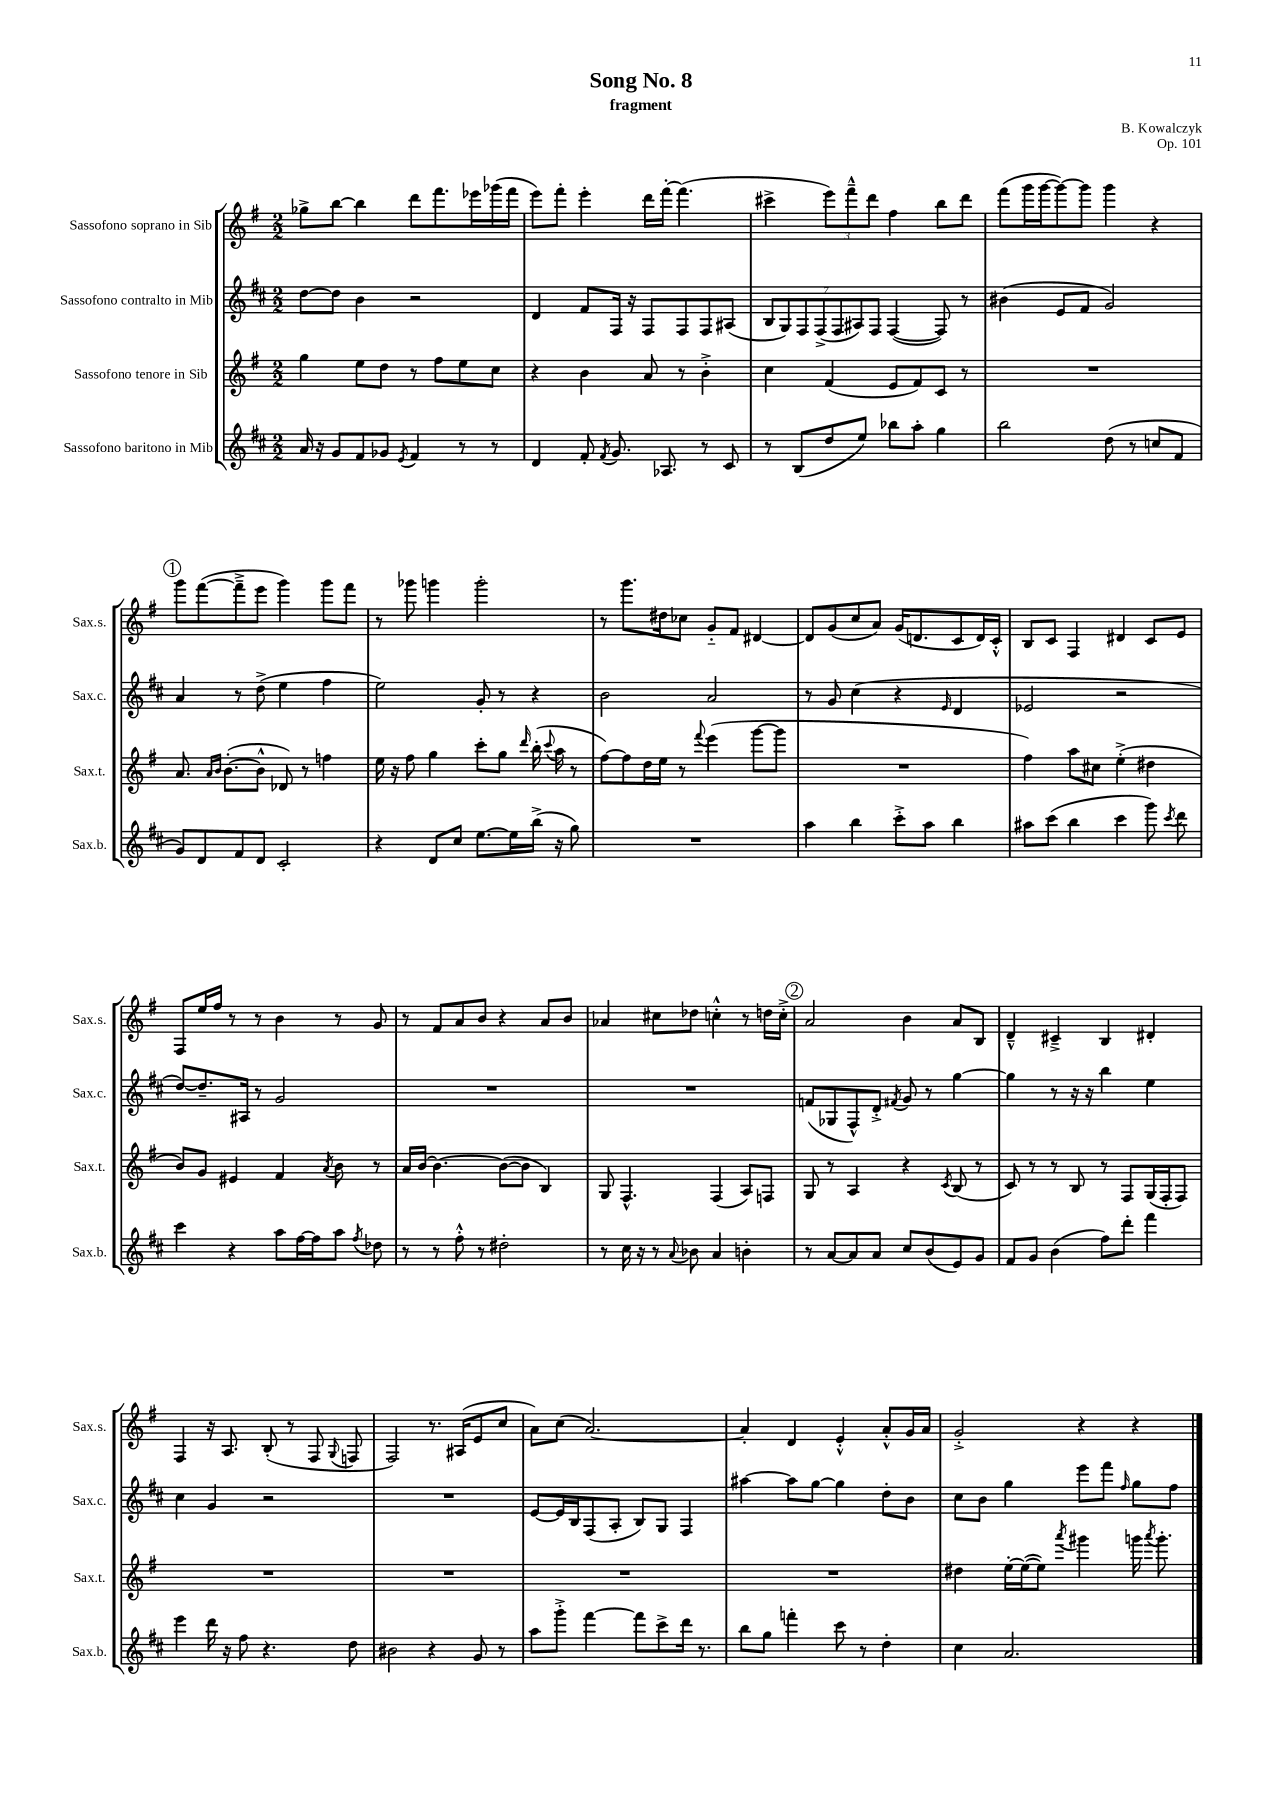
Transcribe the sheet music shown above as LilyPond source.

\header { title = "Song No. 8" composer = "B. Kowalczyk" subtitle = "fragment" opus = "Op. 101" }
<<
\new StaffGroup <<
\new Staff = "s0" \with { instrumentName = "Sassofono soprano in Sib" shortInstrumentName = "Sax.s." } {
    \clef treble \key g \major \numericTimeSignature \time 2/2
    \autoBeamOff ges''8[-> b''8]~ b''4 d'''8[ fis'''8. ees'''16 ges'''16( fis'''16] |
    e'''8[) fis'''8]-. e'''4-. d'''16[ fis'''16]~-. fis'''4.( |
    cis'''4-> \tuplet 3/2 { e'''8[) fis'''8---^ d'''8] } fis''4 b''8[ d'''8] |
    fis'''8[( g'''16 g'''16~ g'''8~) g'''8] g'''4 r4 |
    \mark \markup { \circle "1" } g'''8[ fis'''8~( fis'''8---> e'''8] g'''4) g'''8[ fis'''8] |
    r8 ges'''8 g'''4 g'''2-. |
    r8 g'''8.[ dis''16 ces''8] g'8[-_ fis'8] dis'4~ |
    dis'8[ g'8( c''8 a'8]) g'16[( d'8. c'8 d'16) c'16]-.-^ |
    b8[ c'8] fis4 dis'4 c'8[ e'8] |
    fis8[ e''16 fis''16] r8 r8 b'4 r8 g'8 |
    r8 fis'8[ a'8 b'8] r4 a'8[ b'8] |
    aes'4 cis''8[ des''8] c''4-.-^ r8 d''16[ c''16]-.-> |
    \mark \markup { \circle "2" } a'2 b'4 a'8[ b8] |
    d'4---^ cis'4---> b4 dis'4-. |
    fis4 r16 a8. b8-.( r8 fis8 \appoggiatura { g8 } f8 |
    fis2) r8. ais16[( e'8 c''8] |
    a'8[) c''8]( a'2.~) |
    a'4-. d'4 e'4-.-^ a'8[-.-^ g'16 a'16] |
    g'2-.-> r4 r4 \bar "|." |
}
\new Staff = "s1" \with { instrumentName = "Sassofono contralto in Mib" shortInstrumentName = "Sax.c." } {
    \clef treble \key d \major \numericTimeSignature \time 2/2
    \autoBeamOff d''8[~ d''8] b'4 r2 |
    d'4 fis'8[ fis16] r16 fis8[ fis8 fis8 ais8]( |
    \tuplet 7/4 { b8[ g8) fis8 fis8->( fis8 ais8) fis8] } fis4~( fis8) r8 |
    bis'4( e'8[ fis'8] g'2) |
    \mark \markup { \circle "1" } a'4 r8 d''8->( e''4 fis''4 |
    e''2) g'8-. r8 r4 |
    b'2 a'2 |
    r8 g'8 cis''4( r4 \grace { e'16 } d'4 |
    ees'2 r2 |
    d''8[~) d''8.-- ais16] r8 g'2 |
    R1 |
    R1 |
    \mark \markup { \circle "2" } f'8[( ges8 fis8-^) d'8]-.-> \acciaccatura { fis'8 } g'8 r8 g''4~ |
    g''4 r8 r16 r16 b''4 e''4 |
    cis''4 g'4 r2 |
    R1 |
    e'8[~ e'16 b16 fis8( a8]-. b8[) g8] fis4 |
    ais''4~ ais''8[ g''8]~ g''4 d''8[-. b'8] |
    cis''8[ b'8] g''4 e'''8[ fis'''8] \grace { fis''16 } g''8[ fis''8] \bar "|." |
}
\new Staff = "s2" \with { instrumentName = "Sassofono tenore in Sib" shortInstrumentName = "Sax.t." } {
    \clef treble \key g \major \numericTimeSignature \time 2/2
    \autoBeamOff g''4 e''8[ d''8] r8 fis''8[ e''8 c''8] |
    r4 b'4 a'8 r8 b'4-.-> |
    c''4 fis'4( e'8[ fis'8) c'8] r8 |
    R1 |
    \mark \markup { \circle "1" } a'8. \grace { a'16[ b'16] } b'8.[~-.( b'8]-^ des'8) r8 f''4 |
    e''16 r16 fis''8 g''4 c'''8[-. g''8] \grace { d'''16 } b''16-.( \appoggiatura { c'''8 } a''16 r8 |
    fis''8[~) fis''8 d''16 e''16] r8 \appoggiatura { fis'''8 } e'''4( g'''8[~ g'''8] |
    R1 |
    fis''4) a''8[ cis''8] e''4-.->( dis''4 |
    b'8[) g'8] eis'4 fis'4 \acciaccatura { a'8 } b'8 r8 |
    a'16[ b'16]~ b'4.~ b'8[~( b'8] b4) |
    g8 fis4.-^ fis4( a8[) f8] |
    \mark \markup { \circle "2" } g8 r8 a4 r4 \acciaccatura { c'8 } b8( r8 |
    c'8) r8 r8 b8 r8 fis8[ g16( fis16-. fis8]) |
    R1 |
    R1 |
    R1 |
    R1 |
    dis''4 e''16[~-. e''16~( e''8]) \acciaccatura { a'''8 } gis'''4 g'''16 \acciaccatura { a'''8 } g'''8.-. \bar "|." |
}
\new Staff = "s3" \with { instrumentName = "Sassofono baritono in Mib" shortInstrumentName = "Sax.b." } {
    \clef treble \key d \major \numericTimeSignature \time 2/2
    \autoBeamOff a'16 r16 g'8[ fis'8 ges'8] \acciaccatura { e'8 } fis'4 r8 r8 |
    d'4 fis'8-. \acciaccatura { fis'8 } g'8. aes8. r8 cis'8 |
    r8 b8[( d''8 e''8]) bes''8[ a''8]-. g''4 |
    b''2 d''8( r8 c''8[ fis'8] |
    \mark \markup { \circle "1" } g'8[) d'8 fis'8 d'8] cis'2-. |
    r4 d'8[ cis''8] e''8.[~ e''16 b''16]->( r16 g''8) |
    R1 |
    a''4 b''4 cis'''8[-.-> a''8] b''4 |
    ais''8[ cis'''8]( b''4 cis'''4 g'''8) \acciaccatura { cis'''8 } d'''8 |
    cis'''4 r4 a''8[ fis''16~ fis''16 a''8] \acciaccatura { fis''8 } des''8 |
    r8 r8 fis''8-.-^ r8 dis''2-. |
    r8 cis''16 r16 r8 \appoggiatura { a'8 } bes'8 a'4 b'4-. |
    \mark \markup { \circle "2" } r8 a'8[~ a'8 a'8] cis''8[ b'8( e'8) g'8] |
    fis'8[ g'8] b'4( fis''8[) d'''8]-. fis'''4 |
    e'''4 d'''16 r16 fis''8 r4. d''8 |
    bis'2 r4 g'8 r8 |
    a''8[ g'''8]-.-> fis'''4~ fis'''8[ cis'''8-> d'''16] r8. |
    b''8[ g''8] f'''4-. cis'''8 r8 d''4-. |
    cis''4 a'2. \bar "|." |
}
>>
>>
\layout { \context { \Score \remove "Bar_number_engraver" } }
